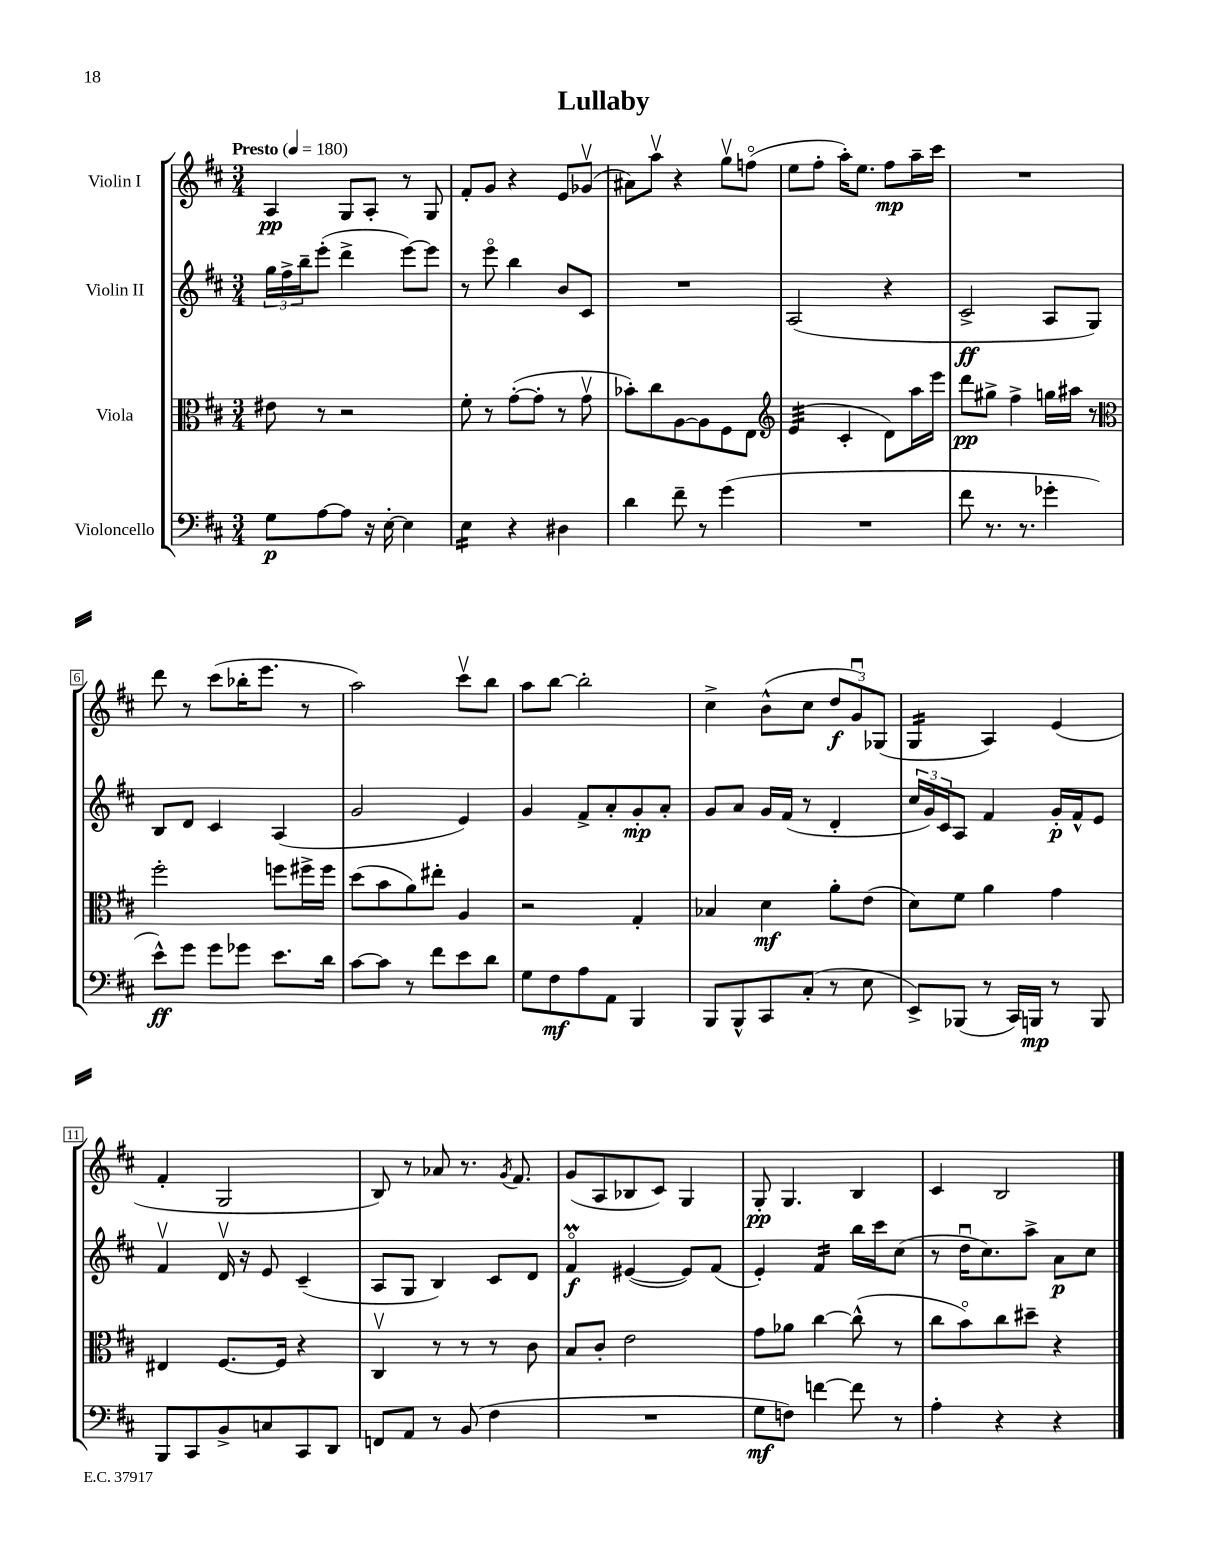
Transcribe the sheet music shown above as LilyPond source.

\header { title = "Lullaby" }
<<
\new StaffGroup <<
\new Staff = "s0" \with { instrumentName = "Violin I" } {
    \clef treble \key d \major \numericTimeSignature \time 3/4 \tempo "Presto" 4 = 180
    a4\pp g8 a8-. r8 g8 |
    fis'8-. g'8 r4 e'8 ges'8\upbow( |
    ais'8) a''8\upbow r4 g''8\upbow f''8\flageolet( |
    e''8 fis''8-. a''16-.) e''8. fis''8\mp a''16-- cis'''16 |
    R2. |
    d'''8 r8 cis'''8( bes''16-. e'''8. r8 |
    a''2) cis'''8\upbow b''8 |
    a''8 b''8~ b''2-. |
    cis''4-> b'8-^( cis''8 \tuplet 3/2 { d''8\f g'8\downbow) ges8( } |
    g4:16 a4) e'4( |
    fis'4-. g2 |
    b8) r8 aes'8 r8. \acciaccatura { g'8 } fis'8. |
    g'8( a8 bes8 cis'8) g4 |
    g8-.\pp g4. b4 |
    cis'4 b2 \bar "|." |
}
\new Staff = "s1" \with { instrumentName = "Violin II" } {
    \clef treble \key d \major \numericTimeSignature \time 3/4
    \tuplet 3/2 { g''16 fis''16-> b''16-- } e'''8-.( d'''4-> e'''8~) e'''8 |
    r8 e'''8\flageolet b''4 b'8 cis'8 |
    R2. |
    a2( r4 |
    cis'2->\ff a8 g8) |
    b8 d'8 cis'4 a4( |
    g'2 e'4) |
    g'4 fis'8-> a'8-. g'8-.\mp a'8-. |
    g'8 a'8 g'16 fis'16( r8 d'4-. |
    \tuplet 3/2 { cis''16 g'16) cis'16 } a8 fis'4 g'16-.\p fis'16-^ e'8 |
    fis'4\upbow d'16\upbow r16 e'8 cis'4--( |
    a8 g8 b4) cis'8 d'8 |
    fis'4\flageolet\prall\f eis'4~( eis'8) fis'8( |
    e'4-.) fis'4:16 b''16 cis'''16 cis''8( |
    r8 d''16\downbow cis''8.) a''8-> a'8\p cis''8 \bar "|." |
}
\new Staff = "s2" \with { instrumentName = "Viola" } {
    \clef alto \key d \major \numericTimeSignature \time 3/4
    eis'8 r8 r2 |
    fis'8-. r8 g'8~-.( g'8-. r8 g'8\upbow |
    bes'8-.) cis''8 a8~ a8 fis8 e8 |
    \clef treble e'4:32( cis'4-. d'8) a''16 e'''16 |
    d'''8\pp gis''8-> fis''4-> g''16 ais''16 r8 |
    \clef alto fis''2-. f''8 fis''16-> fis''16 |
    d''8( b'8 a'8) eis''8-. a4 |
    r2 g4-. |
    bes4 d'4\mf a'8-. e'8( |
    d'8) fis'8 a'4 g'4 |
    eis4 fis8.~ fis16 r4 |
    cis4\upbow r8 r8 r8 cis'8 |
    b8 cis'8-. e'2 |
    g'8 aes'8 cis''4~ cis''8-^( r8 |
    cis''8 b'8\flageolet) cis''8 dis''8-- r4 \bar "|." |
}
\new Staff = "s3" \with { instrumentName = "Violoncello" } {
    \clef bass \key d \major \numericTimeSignature \time 3/4
    g8\p a8~ a8 r16 e16~-. e4 |
    e4:16 r4 dis4 |
    d'4 fis'8-- r8 g'4( |
    R2. |
    fis'8 r8. r8. ges'4-. |
    e'8-^\ff) g'8 g'8 ges'8 e'8. d'16 |
    cis'8~ cis'8 r8 fis'8 e'8 d'8 |
    g8 fis8\mf a8 a,8 b,,4 |
    b,,8 b,,8-^ cis,8 cis8-.( r8 e8 |
    e,8->) bes,,8( r8 cis,16) b,,16\mp r8 b,,8 |
    b,,8 cis,8 b,8-> c8 cis,8 d,8 |
    f,8 a,8 r8 b,8( fis4 |
    R2. |
    g8\mf f8) f'4~ f'8 r8 |
    a4-. r4 r4 \bar "|." |
}
>>
>>
\layout { \context { \Score \override BarNumber.stencil = #(make-stencil-boxer 0.1 0.3 ly:text-interface::print) } }
